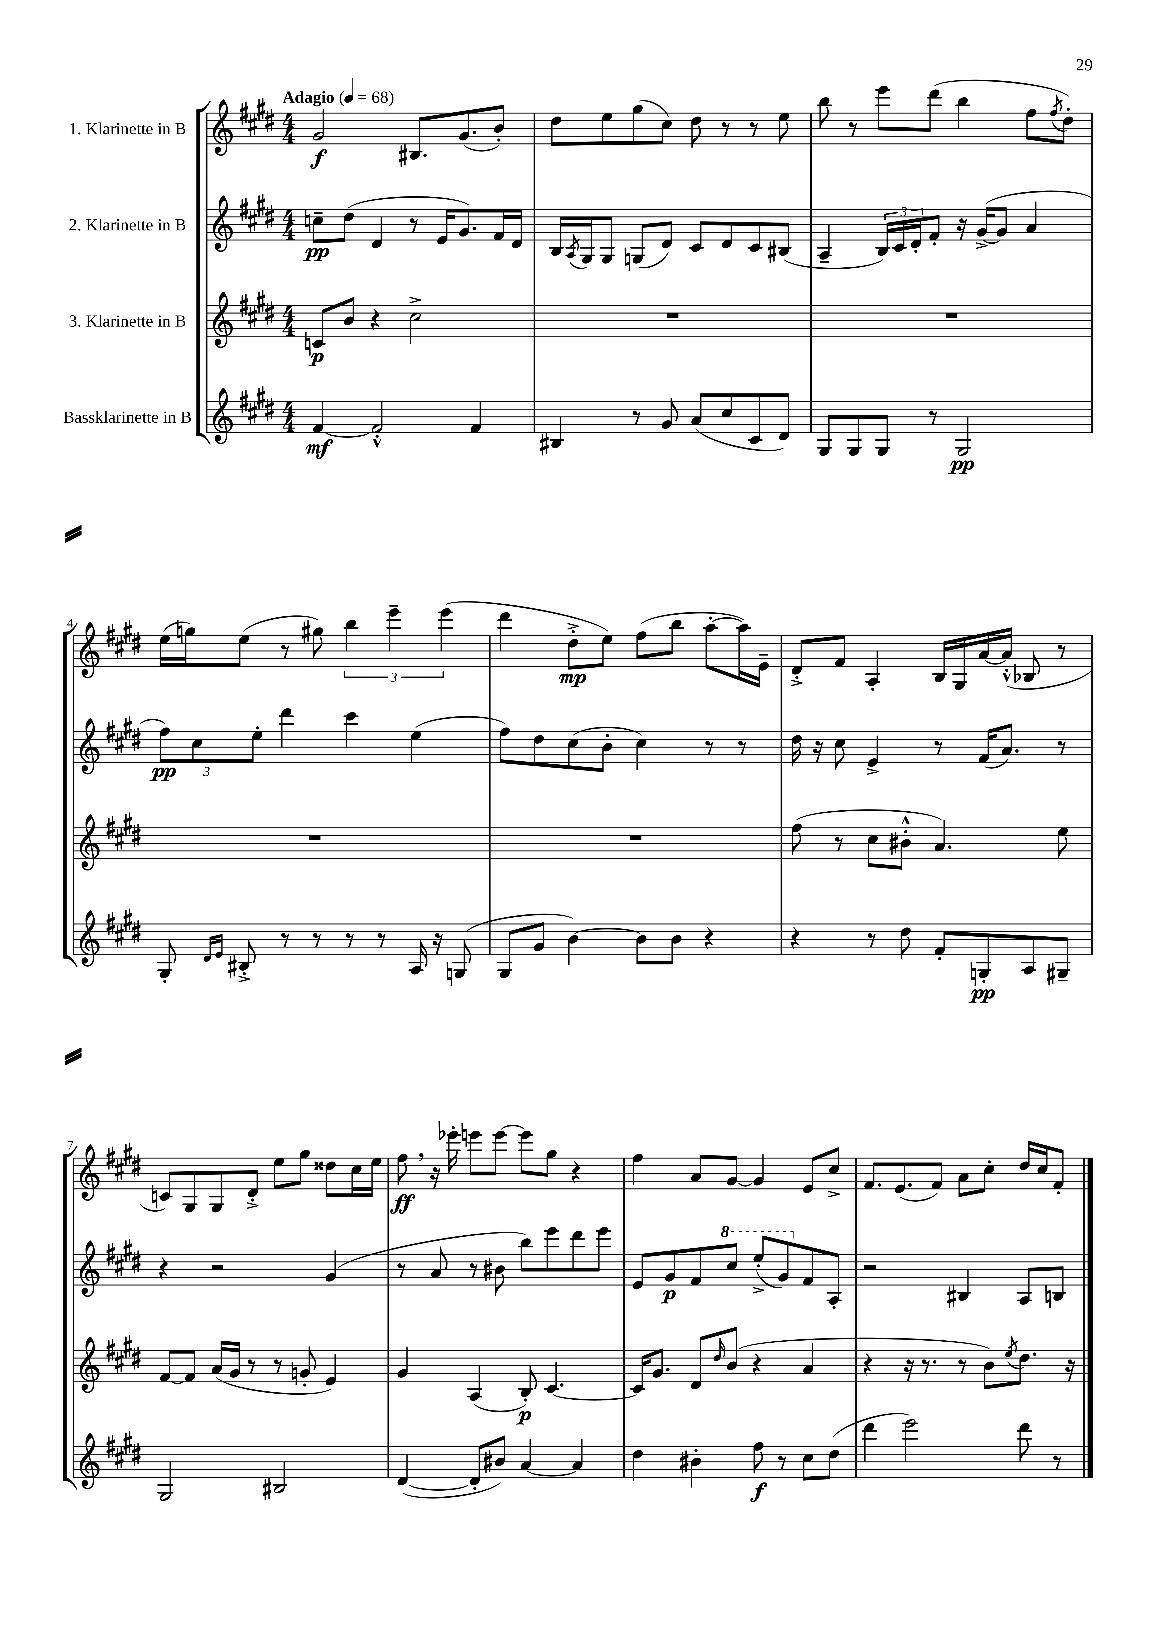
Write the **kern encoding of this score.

**kern	**kern	**kern	**kern
*staff4	*staff3	*staff2	*staff1
*clefG2	*clefG2	*clefG2	*clefG2
*k[f#c#g#d#]	*k[f#c#g#d#]	*k[f#c#g#d#]	*k[f#c#g#d#]
*M4/4	*M4/4	*M4/4	*M4/4
*MM68	*MM68	*MM68	*MM68
[4f#	8c	8cc~	2g#
.	8b	(8dd#	.
2f#'^^]	4r	4d#	.
.	2cc#^	8r	8.B#
.	.	16e	.
.	.	8.g#)	(8.g#
4f#	.	.	.
.	.	16f#	8b')
.	.	16d#	.
=	=	=	=
4B#	1r	16B	8dd#
.	.	8qA	.
.	.	16G#	.
.	.	8G#	8ee
8r	.	(8G	(8gg#
8g#	.	8d#)	8cc#)
(8a	.	8c#	8dd#
8cc#	.	8d#	8r
8c#	.	8c#	8r
8d#)	.	(8B#	8ee
=	=	=	=
8G#	1r	4A~	8bb
8G#	.	.	8r
8G#	.	24B)	8eee
.	.	24c#	.
.	.	24d#'	.
8r	.	8f#'	(8ddd#
2G#	.	16r	4bb
.	.	([16g#^	.
.	.	8g#]	.
.	.	4a	8ff#
.	.	.	8qff#
.	.	.	8dd#')
=	=	=	=
8G#'	1r	12ff#)	(16ee
.	.	.	16gg)
.	.	12cc#	.
16qqd#	.	.	.
16qqe	.	.	.
8B#'^	.	.	(8ee
.	.	12ee'	.
8r	.	4ddd#	8r
8r	.	.	8gg#)
8r	.	4ccc#	6bb
8r	.	.	.
.	.	.	6eee~
16A	.	(4ee	.
16r	.	.	.
.	.	.	(6eee
(8G	.	.	.
=	=	=	=
8G#	1r	8ff#)	4ddd#
8g#	.	8dd#	.
[4b)	.	(8cc#	8dd#'^
.	.	8b'	8ee)
8b]	.	4cc#)	(8ff#
8b	.	.	8bb
4r	.	8r	[8aa'
.	.	8r	16aa])
.	.	.	16e~
=	=	=	=
4r	(8ff#	16dd#	8d#'^
.	.	16r	.
.	8r	8cc#	8f#
8r	8cc#	4e^	4A'
8dd#	8b#'^^	.	.
8f#'	4.a)	8r	16B
.	.	.	16G#
8G'	.	(16f#	[16a
.	.	8.a)	(16a'^^]
8A	.	.	8B-
8G#~	8ee	8r	8r
=	=	=	=
2G#	[8f#	4r	8c)
.	8f#]	.	8G#
.	(16a	2r	8G#
.	16g#	.	.
.	8r	.	8d#'^
2B#	8r	.	8ee
.	8g'	.	8gg#
.	4e)	(4g#	8dd##
.	.	.	16cc#
.	.	.	16ee
=	=	=	=
([4d#	4g#	8r	8ff#
.	.	8a	16r
.	.	.	16eee-'
8d#']	(4A	8r	8eee
8b#)	.	8b#	[8eee
[4a	8B')	8bb)	8eee]
.	[4.c#	8eee	8gg#
4a]	.	8ddd#	4r
.	.	8eee	.
=	=	=	=
4dd#	16c#]	8e	4ff#
.	8.g#	.	.
.	.	8g#	.
4b#'	8d#	8f#	8a
.	16qqdd#	.	.
.	(8b	8ccc#	[8g#
8ff#	4r	(8eee'^	4g#]
8r	.	8gg#)	.
8cc#	4a	8f#	8e
(8dd#	.	8A'	8cc#^
=	=	=	=
4ddd#	4r	2r	8.f#
.	.	.	(8.e
2eee)	16r	.	.
.	8.r	.	.
.	.	.	8f#)
.	8r	4B#	8a
.	8b)	.	8cc#'
.	8qee	.	.
8ddd#	8.dd#	8A	16dd#
.	.	.	16cc#
8r	.	8B	8f#'
.	16r	.	.
==	==	==	==
*-	*-	*-	*-
